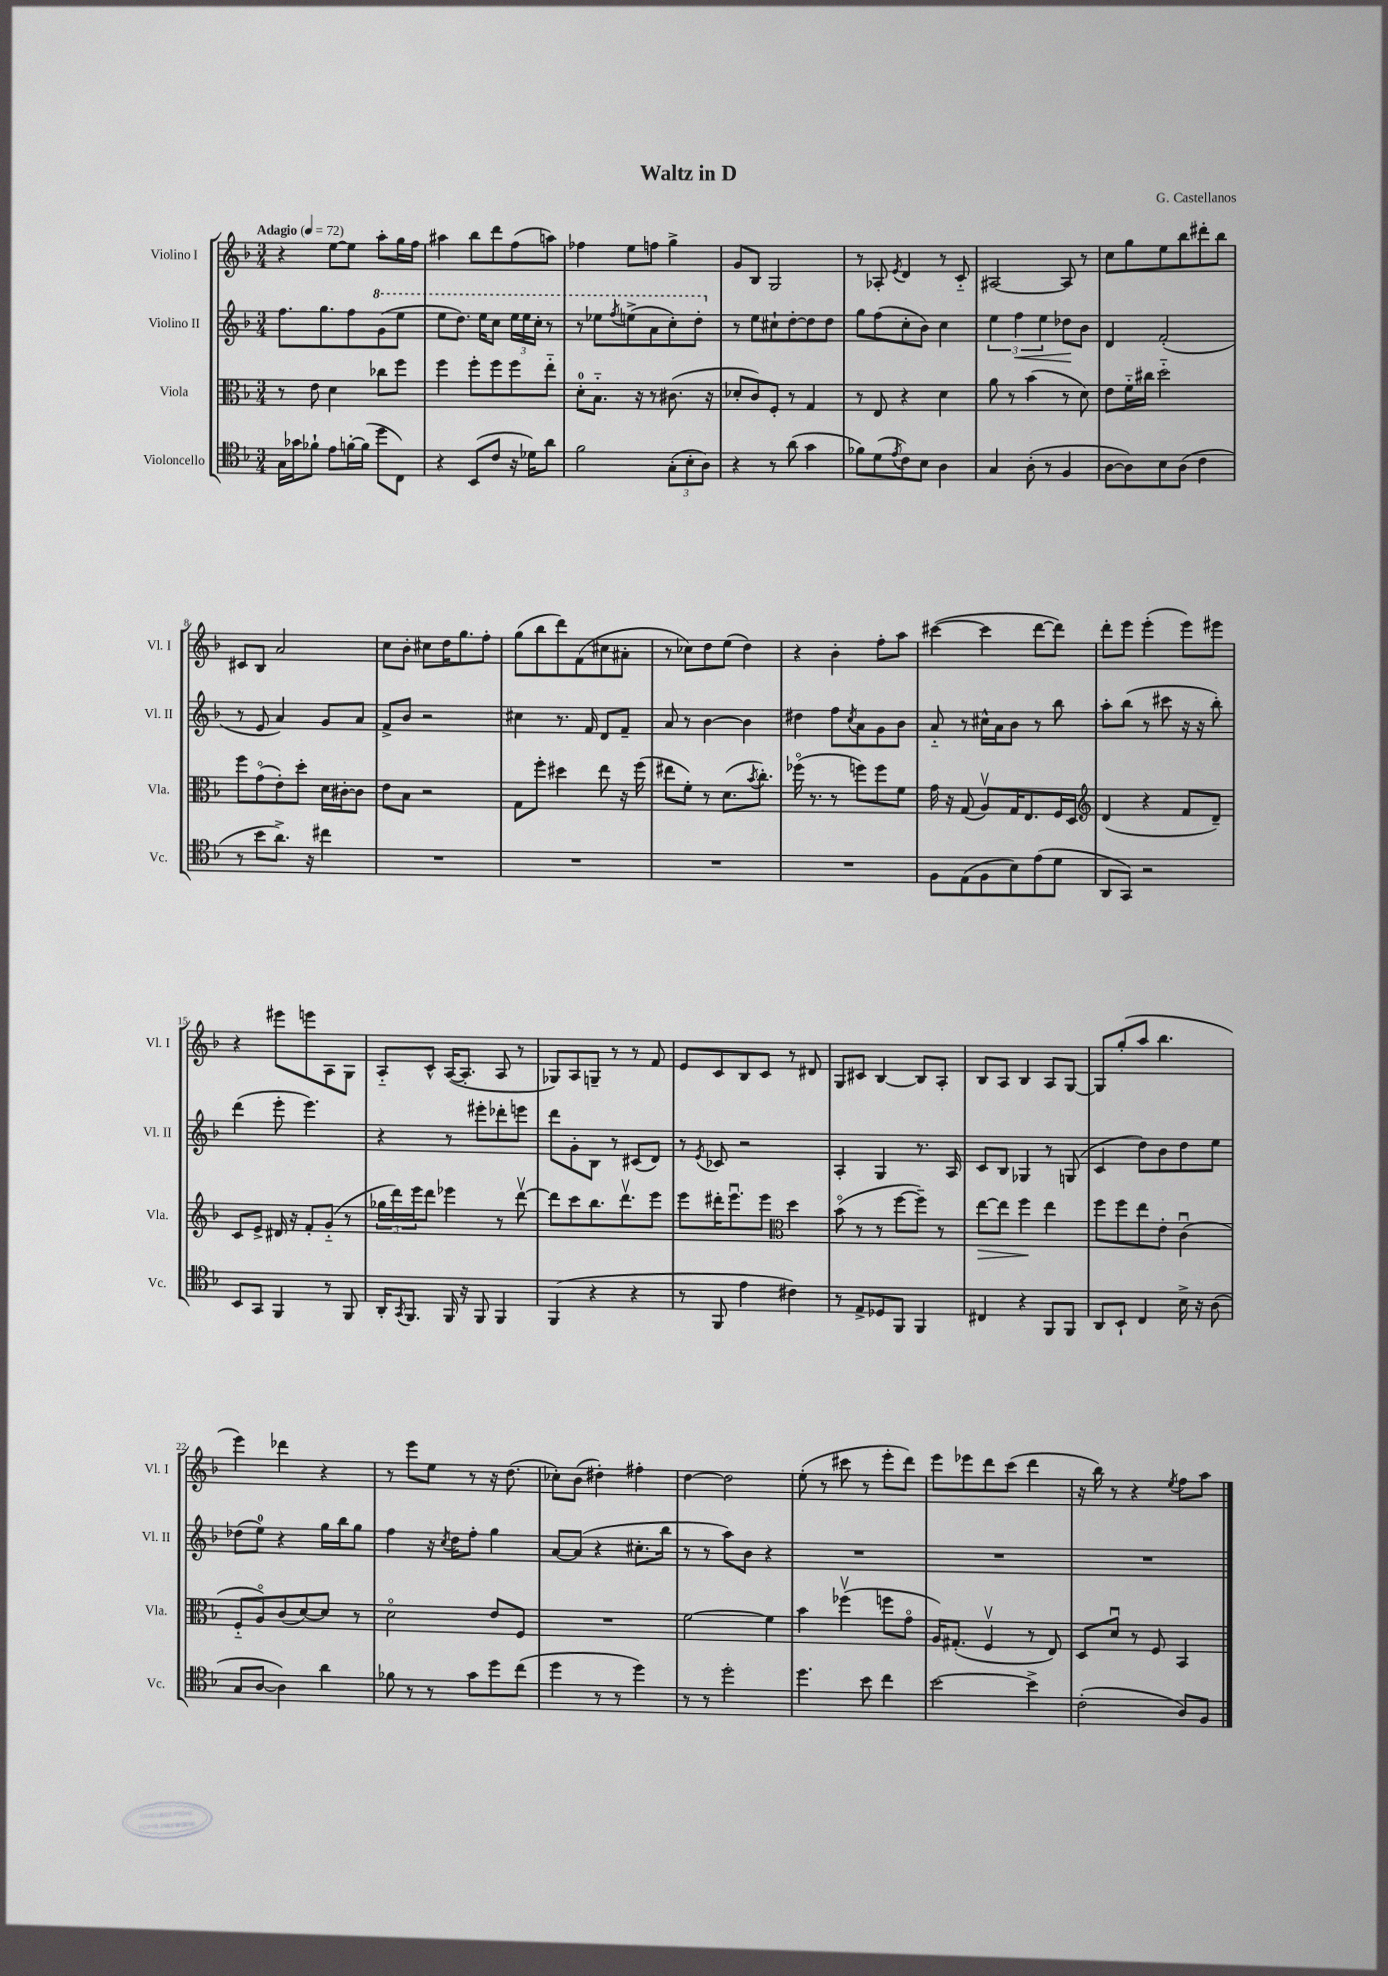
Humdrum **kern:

**kern	**kern	**dynam	**kern	**dynam	**kern
*part4	*part3	*part3	*part2	*part2	*part1
*staff4	*staff3	*staff3	*staff2	*staff2	*staff1
*I"Violoncello	*I"Viola	*	*I"Violino II	*	*I"Violino I
*I'Vc.	*I'Vla.	*	*I'Vl. II	*	*I'Vl. I
*clefC4	*clefC3	*	*clefG2	*	*clefG2
*k[b-]	*k[b-]	*	*k[b-]	*	*k[b-]
*M3/4	*M3/4	*	*M3/4	*	*M3/4
*MM72	*MM72	*	*MM72	*	*MM72
=1	=1	=1	=1	=1	=1
!	!	!	!	!	!LO:TX:a:B:t=Adagio
16G\LL	8r	.	8.ff\L	.	4r
16g-X\J	.	.	.	.	.
8f-X`\J	8e\	.	.	.	.
.	.	.	8.gg\	.	.
8e\L	4d\	.	.	.	[8ee\L
[16fn'\L	.	.	8ff\	.	8ee\J]
(16f\JJ]	.	.	.	.	.
*	*	*	*8va	*	*
8dd\L	8cc-X\L	.	(8gg\	.	8aa'\L
8C\J)	8ff\J	.	8eee\J	.	16gg\L
.	.	.	.	.	16ff\JJ
=2	=2	=2	=2	=2	=2
4r	4ff\	.	8eee\L	.	4aa#X\
.	.	.	8.ddd\J)	.	.
(8BB-/L	8ff'\L	.	.	.	8bb-\L
.	.	.	16eee\KL	.	.
8c/J	8ff\	.	8ccc\J	.	8ddd\
16r	8ff\	.	24eee\LL	.	(8ff\
.	.	.	24eee\	.	.
16d-X\KL)	.	.	.	.	.
.	.	.	24ccc'\JJ	.	.
8a\J	8ee\J	.	8r	.	8aan\J)
=3	=3	=3	=3	=3	=3
2f\	8d'\L	.	8r	.	4ff-X\
.	8.B-\J	.	8eee-X\L	.	.
.	.	.	8qfff/	.	.
.	.	.	(8eeen^\	.	8ee\L
.	16r	.	.	.	.
.	8r	.	8aa\	.	8ffn\J
(12G'\L	(8.c#X\	.	8ccc'\)	.	4gg^\
12B-'\	.	.	.	.	.
.	.	.	8ddd'\J	.	.
12A\J)	.	.	.	.	.
.	16r	.	.	.	.
=4	=4	=4	=4	=4	=4
*	*	*	*X8va	*	*
4r	8d-X'/L	.	8r	.	8g/L
.	8c/)	.	8ee\L	.	8B-/J
8r	8F'/J	.	8cc#X`\	.	2G/
(8a\	8r	.	[8dd'\	.	.
4g\	4G/	.	8dd\]	.	.
.	.	.	8dd\J	.	.
=5	=5	=5	=5	=5	=5
8f-X\L)	8r	.	8gg\L	.	8r
(8d\	8E/	.	(8ff\	.	8A-X'/
8qe/	.	.	.	.	8qe/
8c\)	4r	.	8cc'\	.	4d/
8B-\J	.	.	8b-\J)	.	.
4A\	4d\	.	4cc\	.	8r
.	.	.	.	.	8c/
=6	=6	=6	=6	=6	=6
4G/	8a\	.	6ee\	.	[2A#X/
.	8r	.	.	.	.
!	!	!	!	!LO:HP:b	!
.	.	.	6ff\	<	.
(8A'\	(4b-\	.	.	.	.
.	.	.	6ee\	.	.
8r	.	.	.	.	.
4F/	8r	.	8dd-X\L	.	8A#/]
.	8d\)	.	8b-\J	[	8r
=7	=7	=7	=7	=7	=7
[8A\L	8e\L	.	4d/	.	8cc\L
8A\])	16f\L	.	.	.	8gg\
.	16cc#X\JJ	.	.	.	.
8B-\	2dd\	.	(2f'/	.	8ee\
(8A\J	.	.	.	.	8bb-\
4c\	.	.	.	.	8ddd#X'\
.	.	.	.	.	8bb-\J
!!LO:LB:g=z
=8	=8	=8	=8	=8	=8
8r	8ff\L	.	8r	.	8c#X/L
8b-\L	(8g\	.	8e/	.	8B-/J
8.a^\J)	8e'\)	.	4a/)	.	2a/
.	8dd'\J	.	.	.	.
16r	.	.	.	.	.
4cc#X\	16d\LL	.	8g/L	.	.
.	[16c#X'\J	.	.	.	.
.	8c#\J]	.	8a/J	.	.
=9	=9	=9	=9	=9	=9
2.r	8e\L	.	8f^/L	.	8cc\L
.	8B-\J	.	8b-/J	.	8b-'\J
.	2r	.	2r	.	8cc#X\L
.	.	.	.	.	16dd\K
.	.	.	.	.	8.gg\
.	.	.	.	.	8ff'\J
=10	=10	=10	=10	=10	=10
2.r	8G\L	.	4cc#X\	.	(8gg\L
.	8ff'\J	.	.	.	8bb-\
.	4dd#X\	.	8.r	.	8ddd\)
.	.	.	.	.	(8f\
.	.	.	16f/	.	.
.	8ee\	.	8d/L	.	8cc#X\
.	16r	.	8f~/J	.	8a#X'\J
.	(16ff\	.	.	.	.
=11	=11	=11	=11	=11	=11
2.r	8ee#X\L	.	8a/	.	8r
.	8f'\J)	.	8r	.	8cc-X\L)
.	8r	.	[4b-\	.	8dd\
.	(8.d\L	.	.	.	(8ee\J
.	.	.	4b-\]	.	4dd\)
.	8qb-/	.	.	.	.
.	8.cc'\J)	.	.	.	.
=12	=12	=12	=12	=12	=12
2.r	(16ff-X\	.	4dd#X\	.	4r
.	8.r	.	.	.	.
.	8r	.	8ff\L	.	4b-'\
.	.	.	8qcc/	.	.
.	8ffn\L)	.	8a\	.	.
.	8ff\	.	8g\	.	8ff'\L
.	8f\J	.	8b-\J	.	8aa\J
=13	=13	=13	=13	=13	=13
8F\L	16g\	.	8a/	.	([4ccc#X\
.	16r	.	.	.	.
(8E\	(8G/	.	8r	.	.
8F\	8Av/L)	.	16cc#X^^\LL	.	4ccc#\]
.	.	.	16a\J	.	.
8B-\)	16G/K	.	8b-\J	.	.
.	8.E/	.	.	.	.
(8e\	.	.	8r	.	[8ddd\L
8d\J	16F/L	.	8bb-\	.	8ddd\J])
.	16D/JJ	.	.	.	.
=14	=14	=14	=14	=14	=14
*	*clefG2	*	*	*	*
8AA/L	(4d/	.	8aa'\L	.	8ddd'\L
8GG/J)	.	.	(8bb-\J	.	8eee\J
2r	4r	.	8r	.	(4eee'\
.	.	.	8ccc#X\	.	.
.	8f/L	.	16r	.	8eee\L)
.	.	.	16r	.	.
.	8d~/J)	.	8bb-'\)	.	8eee#X\J
!!LO:LB:g=z
=15	=15	=15	=15	=15	=15
8BB-/L	8c/L	.	(4ddd\	.	4r
8GG/J	8e^/J	.	.	.	.
4FF/	16d#X/	.	8eee'\	.	8eee#X\L
.	16r	.	.	.	.
.	8f'/L	.	4.eee\)	.	8eeen\
8r	(8g/J	.	.	.	8A\
8FF/	8r	.	.	.	8G\J
=16	=16	=16	=16	=16	=16
16AA'/KL	24gg-X\LL	.	4r	.	8A/L
.	24ddd\)	.	.	.	.
8qGG/	.	.	.	.	.
8.FF/J	.	.	.	.	.
.	24eee\J	.	.	.	.
.	8ddd\J	.	.	.	8c^^/J
16FF/	4eee-X\	.	8r	.	([16A/KL
16r	.	.	.	.	8.A'/J]
8FF/	.	.	8eee#X'\L	.	.
4FF/	8r	.	8ddd-X'\	.	8A/
.	[8dddv\	.	8eeen\J	.	8r
=17	=17	=17	=17	=17	=17
(4FF/	8ddd\L]	.	8ddd\L	.	8G-X/L)
.	8ccc\	.	8g'\	.	8A/
4r	8.bb-\	.	8B-\J	.	8Gn~/J
.	.	.	8r	.	8r
.	8.dddv\	.	.	.	.
4r	.	.	(8c#X/L	.	8r
.	8eee\J	.	8d/J)	.	8f/
=18	=18	=18	=18	=18	=18
8r	8eee\L	.	8r	.	8e/L
.	.	.	8qe/	.	.
8FF/	16ddd#X'\K	.	8c-X/	.	8c/
.	8.eeeu\	.	.	.	.
4e\	.	.	2r	.	8B-/
.	8eee\J	.	.	.	8c/J
*	*clefC3	*	*	*	*
4c#X\)	4dd\	.	.	.	8r
.	.	.	.	.	8d#X/
=19	=19	=19	=19	=19	=19
8r	(8b-\	.	4A'/	.	8G/L
8E^/L	8r	.	.	.	8c#X/J
8D-X/	8r	.	4G/	.	[4B-/
8FF/J	[8ff\L	.	.	.	.
4FF/	8ff~\J])	.	8.r	.	8B-/L]
.	8r	.	.	.	8A'/J
.	.	.	16A/	.	.
=20	=20	=20	=20	=20	=20
!	!	!LO:HP:b	!	!	!
4C#X/	[8ee\L	>	8c/L	.	8B-/L
.	8ee\J]	.	8B-/J	.	8A/J
4r	4ff\	.	4G-X/	.	4B-/
8FF/L	4ee\	]	8r	.	8A/L
8FF/J	.	.	(8Gn/	.	[8G/J
=21	=21	=21	=21	=21	=21
8AA/L	8ff\L	.	4c/	.	8G/L]
8BB-`/J	8ff\	.	.	.	(8gg'/
4C/	8ee\	.	8dd\L)	.	8aa/J
.	8e'\J	.	8b-\	.	4.bb-\
16B-^\	(4cu\	.	8dd\	.	.
16r	.	.	.	.	.
(8A\	.	.	8ee\J	.	.
!!LO:LB:g=z
=22	=22	=22	=22	=22	=22
8G/L	8F/L	.	(8dd-X\L	.	4eee\)
[8A/J	8A/)	.	8ee\J)	.	.
4A\])	(8c/	.	4r	.	4ddd-X\
.	[8d/)	.	.	.	.
4a\	8d/J]	.	16gg\LL	.	4r
.	.	.	16bb-\J	.	.
.	8r	.	8gg\J	.	.
=23	=23	=23	=23	=23	=23
8f-X\	2d\	.	4ff\	.	8r
8r	.	.	.	.	8eee\L
8r	.	.	16r	.	8ee\J
.	.	.	8qcc/	.	.
.	.	.	16dd\KL	.	.
8g\L	.	.	8ff'\J	.	8r
8dd\	8e/L	.	4gg\	.	16r
.	.	.	.	.	(8.dd\
(8cc\J	8F/J	.	.	.	.
=24	=24	=24	=24	=24	=24
4dd\	2.r	.	[8a/L	.	8cc-X'\L)
.	.	.	(8a/J]	.	(8b-\J
8r	.	.	4r	.	4dd#X'\)
8r	.	.	.	.	.
4dd\)	.	.	8.cc#X'\L	.	4ff#X'\
.	.	.	16bb-\Jk	.	.
=25	=25	=25	=25	=25	=25
8r	[2f\	.	8r	.	[4dd\
8r	.	.	8r	.	.
2dd'\	.	.	8aa\L)	.	2dd\]
.	.	.	8b-\J	.	.
.	4f\]	.	4r	.	.
=26	=26	=26	=26	=26	=26
4.dd\	4b-\	.	2.r	.	(8ee'\
.	.	.	.	.	8r
.	(4ff-Xv\	.	.	.	8ccc#X\
8b-\	.	.	.	.	8r
4cc\	8ffn\L	.	.	.	8eee'\L
.	8g\J	.	.	.	8ddd\J)
=27	=27	=27	=27	=27	=27
[2b-\	16A/KL)	.	2.r	.	8eee\L
.	(8.G#X'/J	.	.	.	.
.	.	.	.	.	8eee-X\
.	4Fv/	.	.	.	8ddd\
.	.	.	.	.	(8ccc\J
4b-^\]	8r	.	.	.	4ddd\
.	8E/)	.	.	.	.
=28	=28	=28	=28	=28	=28
(2c'\	8D/L	.	2.r	.	16r
.	.	.	.	.	16bb-\)
.	8du/J	.	.	.	8r
.	8r	.	.	.	4r
.	8F/	.	.	.	.
.	.	.	.	.	8qee/
8A/L)	4BB-/	.	.	.	8ff\L
8F/J	.	.	.	.	8aa\J
==	==	==	==	==	==
*-	*-	*-	*-	*-	*-
